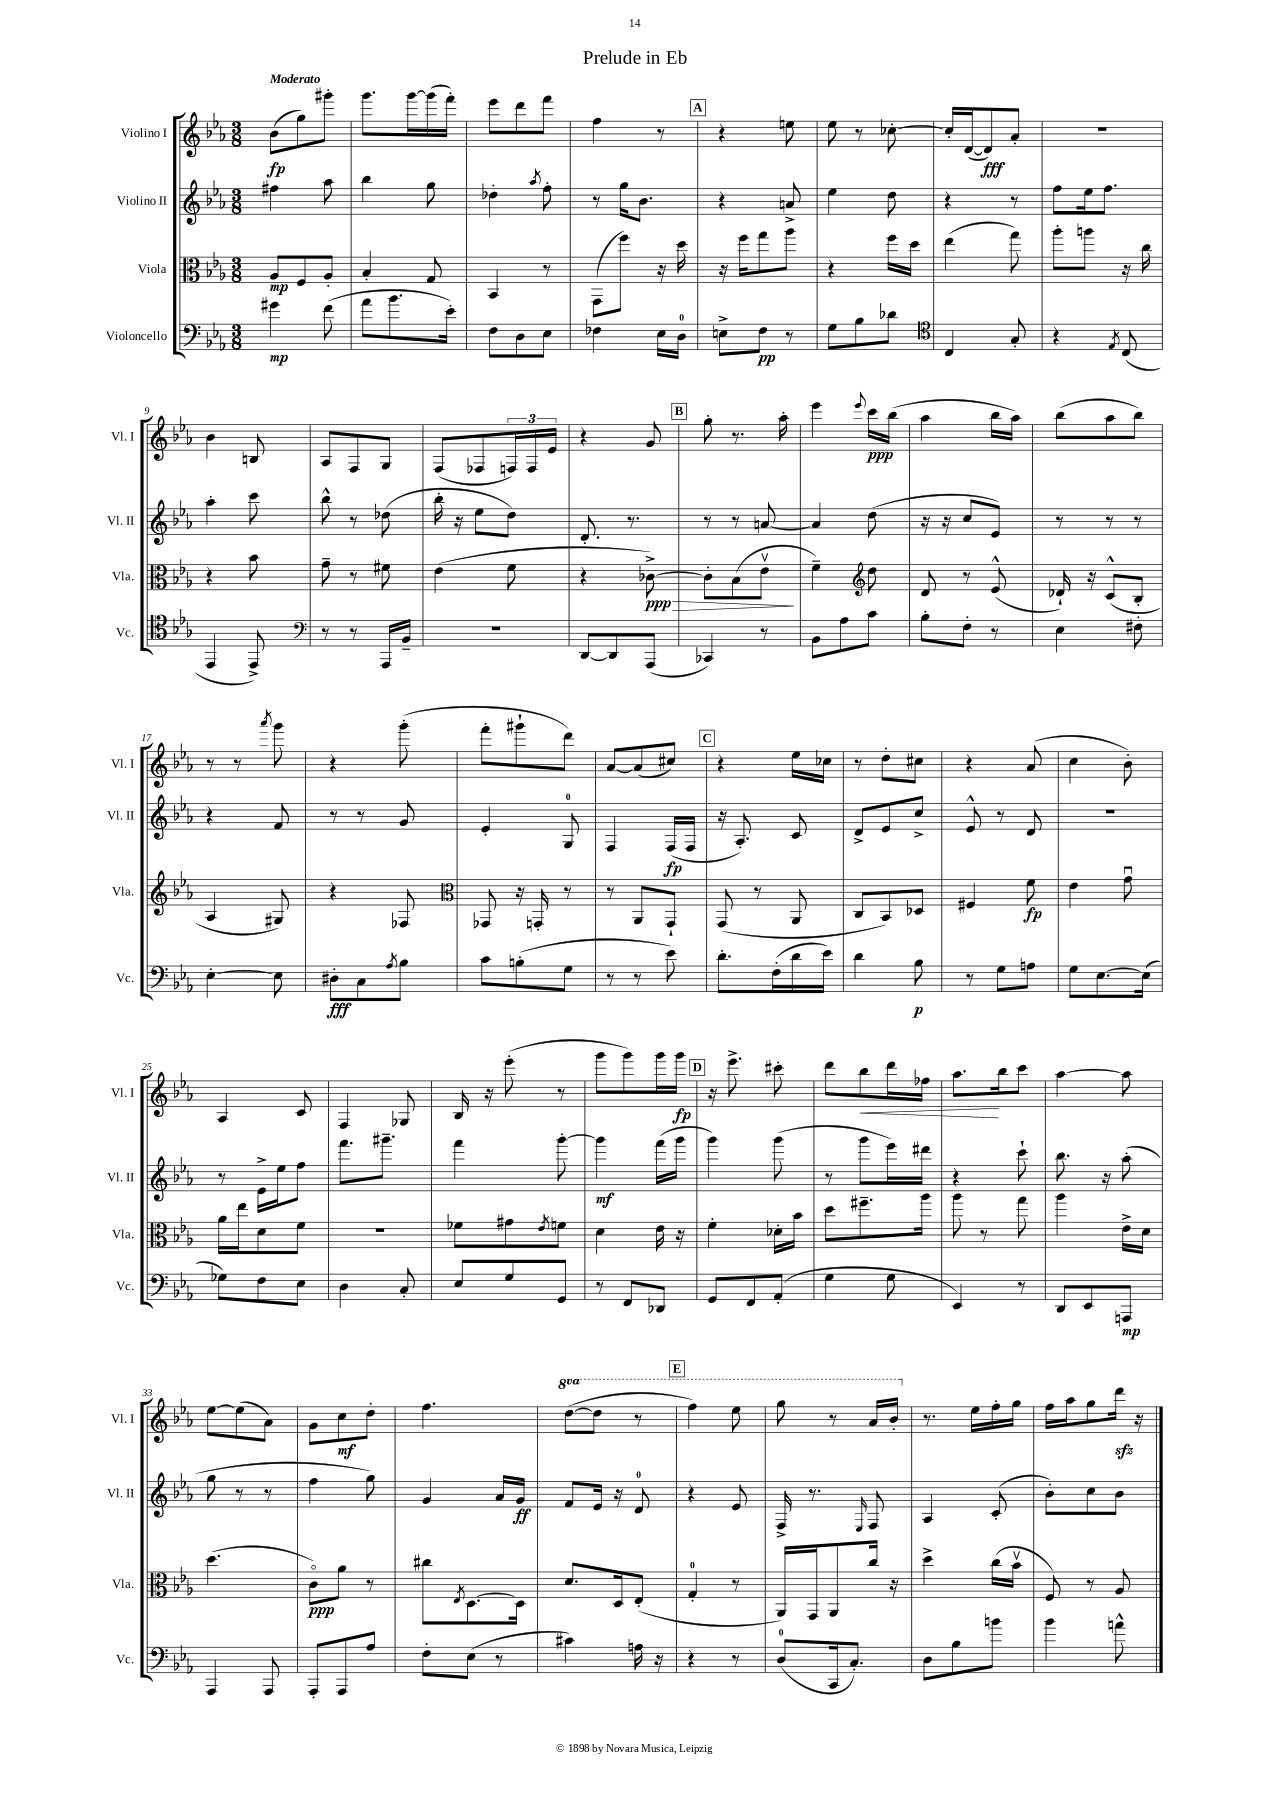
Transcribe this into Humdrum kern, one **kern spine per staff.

**kern	**dynam	**kern	**dynam	**kern	**dynam	**kern	**dynam
*part4	*part4	*part3	*part3	*part2	*part2	*part1	*part1
*staff4	*staff4	*staff3	*staff3	*staff2	*staff2	*staff1	*staff1
*I"Violoncello	*	*I"Viola	*	*I"Violino II	*	*I"Violino I	*
*I'Vc.	*	*I'Vla.	*	*I'Vl. II	*	*I'Vl. I	*
*clefF4	*	*clefC3	*	*clefG2	*	*clefG2	*
*k[b-e-a-]	*	*k[b-e-a-]	*	*k[b-e-a-]	*	*k[b-e-a-]	*
*M3/8	*	*M3/8	*	*M3/8	*	*M3/8	*
=1	=1	=1	=1	=1	=1	=1	=1
!	!	!	!	!	!	!LO:TX:a:B:t=Moderato	!
4g#X\	mp	8A-/L	mp	4ff#X\	.	(8b-\L	fp
.	.	8F/	.	.	.	8gg\)	.
(8f\	.	8A-'/J	.	8aa-\	.	8ggg#X'\J	.
=2	=2	=2	=2	=2	=2	=2	=2
8a-\L	.	4B-'/	.	4bb-\	.	8.ggg\L	.
8.b-\	.	.	.	.	.	.	.
.	.	.	.	.	.	[16ggg\L	.
.	.	8G/	.	8gg\	.	(16ggg\]	.
16e-'\Jk)	.	.	.	.	.	16fff'\JJ)	.
=3	=3	=3	=3	=3	=3	=3	=3
8F\L	.	4BB-/	.	4dd-X'\	.	8eee-\L	.
8D\	.	.	.	.	.	8ddd\	.
.	.	.	.	8qaa-/	.	.	.
8E-\J	.	8r	.	8ff'\	.	8fff\J	.
=4	=4	=4	=4	=4	=4	=4	=4
4F-X\	.	(8GG\L	.	8r	.	4ff\	.
.	.	8ff\J)	.	16gg\KL	.	.	.
.	.	.	.	8.b-\J	.	.	.
16E-\LL	.	16r	.	.	.	8r	.
16D\JJ	.	16dd\	.	.	.	.	.
!!LO:REH:place=s1:t=A
=5	=5	=5	=5	=5	=5	=5	=5
8En^\L	.	16r	.	4r	.	4r	.
.	.	16ff\KL	.	.	.	.	.
8F\J	pp	8gg\	.	.	.	.	.
8r	.	8aa-\J	.	8an^/	.	8een\	.
=6	=6	=6	=6	=6	=6	=6	=6
8G\L	.	4r	.	4ee-\	.	8ee-\	.
8B-\	.	.	.	.	.	8r	.
8d-X\J	.	16ff\LL	.	8dd\	.	[8cc-X'\	.
.	.	16dd\JJ	.	.	.	.	.
=7	=7	=7	=7	=7	=7	=7	=7
*clefC4	*	*	*	*	*	*	*
4C/	.	(4ee-\	.	4r	.	16cc-'/LL]	.
.	.	.	.	.	.	([16d/J	.
.	.	.	.	.	.	8d/])	fff
8G'/	.	8gg\)	.	8r	.	8a-'/J	.
=8	=8	=8	=8	=8	=8	=8	=8
4r	.	8aa-'\L	.	8ff\L	.	4.r	.
.	.	8aan\J	.	16ee-\k	.	.	.
.	.	.	.	8.ff\J	.	.	.
8qE-/	.	.	.	.	.	.	.
(8C/	.	16r	.	.	.	.	.
.	.	16cc\	.	.	.	.	.
!!LO:LB:g=z
=9	=9	=9	=9	=9	=9	=9	=9
4EE-/	.	4r	.	4aa-'\	.	4b-\	.
8EE-^/)	.	8b-\	.	8ccc\	.	8Bn/	.
=10	=10	=10	=10	=10	=10	=10	=10
*clefF4	*	*	*	*	*	*	*
8r	.	8g~\	.	8bb-^^\	.	8A-/L	.
8r	.	8r	.	8r	.	8F/	.
16AAA-/LL	.	8f#X\	.	(8dd-X\	.	8G/J	.
16BB-~/JJ	.	.	.	.	.	.	.
=11	=11	=11	=11	=11	=11	=11	=11
4.r	.	(4e-\	.	16bb-'\	.	(8F/L	.
.	.	.	.	16r	.	.	.
.	.	.	.	8ee-\L	.	8F-X/	.
.	.	8f\	.	8dd\J)	.	24Fn/L)	.
.	.	.	.	.	.	24F/	.
.	.	.	.	.	.	24e-/JJ	.
=12	=12	=12	=12	=12	=12	=12	=12
[8DD/L	.	4r	.	8.d'/	.	4r	.
8DD/]	.	.	.	.	.	.	.
.	.	.	.	8.r	.	.	.
!	!	!	!LO:HP:b	!	!	!	!
(8AAA-/J	.	[8c-X^\)	> ppp	.	.	8g/	.
!!LO:REH:place=s1:t=B
=13	=13	=13	=13	=13	=13	=13	=13
4CC-X/)	.	8c-'\L]	.	8r	.	8gg'\	.
.	.	(8B-\	.	8r	.	8.r	.
8r	.	8e-v\J	.	[8an/	.	.	.
.	.	.	.	.	.	16aa-'\	.
.	.	.	]	.	.	.	.
=14	=14	=14	=14	=14	=14	=14	=14
8BB-\L	.	4f~\)	.	4a/]	.	4eee-\	.
8A-\	.	.	.	.	.	.	.
*	*	*clefG2	*	*	*	*	*
.	.	.	.	.	.	8qqeee-/	.
8c\J	.	8dd\	.	(8dd\	.	16ccc\LL	ppp
.	.	.	.	.	.	(16bb-\JJ	.
=15	=15	=15	=15	=15	=15	=15	=15
8B-'\L	.	8d/	.	16r	.	4aa-\	.
.	.	.	.	16r	.	.	.
8F'\J	.	8r	.	8cc/L	.	.	.
8r	.	(8e-^^/	.	8e-/J)	.	16bb-\LL	.
.	.	.	.	.	.	16aa-\JJ)	.
=16	=16	=16	=16	=16	=16	=16	=16
4E-\	.	16d-X`/)	.	8r	.	(8bb-\L	.
.	.	16r	.	.	.	.	.
.	.	(8c^^/L	.	8r	.	8aa-\	.
8F#X'\	.	8B-'/J	.	8r	.	8bb-\J)	.
!!LO:LB:g=z
=17	=17	=17	=17	=17	=17	=17	=17
[4E-'\	.	4A-/	.	4r	.	8r	.
.	.	.	.	.	.	8r	.
.	.	.	.	.	.	8qaaa-/	.
8E-\]	.	8G#X/)	.	8f/	.	8ggg\	.
=18	=18	=18	=18	=18	=18	=18	=18
8D#X'\L	fff	4r	.	8r	.	4r	.
8C\	.	.	.	8r	.	.	.
8qA-/	.	.	.	.	.	.	.
8B-\J	.	8F-X/	.	8g/	.	(8ggg'\	.
=19	=19	=19	=19	=19	=19	=19	=19
*	*	*clefC3	*	*	*	*	*
8c\L	.	8GG-X/	.	4e-'/	.	8fff'\L	.
(8Bn'\	.	16r	.	.	.	8ggg#X`\	.
.	.	16GGn'/	.	.	.	.	.
8G\J	.	8r	.	8G/	.	8ddd\J)	.
=20	=20	=20	=20	=20	=20	=20	=20
8r	.	8r	.	4F/	.	[8a-/L	.
8r	.	8AA-/L	.	.	.	(8a-/]	.
8e-\)	.	8GG`/J	.	(16F/LL	fp	8cc#X/J)	.
.	.	.	.	16F/JJ	.	.	.
!!LO:REH:place=s1:t=C
=21	=21	=21	=21	=21	=21	=21	=21
8.d'\L	.	(8GG/	.	16r	.	4r	.
.	.	.	.	8.A-'/)	.	.	.
.	.	8r	.	.	.	.	.
(16F'\L	.	.	.	.	.	.	.
16d\	.	8AA-/	.	8c/	.	16ee-\LL	.
16e-\JJ)	.	.	.	.	.	16cc-X\JJ	.
=22	=22	=22	=22	=22	=22	=22	=22
4d\	.	8C/L	.	8d^/L	.	8r	.
.	.	8BB-/)	.	8e-/	.	8dd'\L	.
8B-\	p	8D-X/J	.	8cc^/J	.	8cc#X\J	.
=23	=23	=23	=23	=23	=23	=23	=23
8r	.	4F#X/	.	8e-^^/	.	4r	.
8G\L	.	.	.	8r	.	.	.
8An\J	.	8f\	fp	8d/	.	(8a-/	.
=24	=24	=24	=24	=24	=24	=24	=24
8G\L	.	4e-\	.	4.r	.	4cc\	.
[8.E-\	.	.	.	.	.	.	.
.	.	8gu\	.	.	.	8b-'\)	.
(16E-\Jk]	.	.	.	.	.	.	.
!!LO:LB:g=z
=25	=25	=25	=25	=25	=25	=25	=25
8G-X\L)	.	16a-\LL	.	8r	.	4A-/	.
.	.	16ee-\J	.	.	.	.	.
8F\	.	8d\	.	16e-^\LL	.	.	.
.	.	.	.	16ee-\J	.	.	.
8E-\J	.	8f\J	.	8ff\J	.	8c/	.
=26	=26	=26	=26	=26	=26	=26	=26
4D\	.	4.r	.	8.fff\L	.	4F/	.
.	.	.	.	8.ggg#X~\J	.	.	.
8C'/	.	.	.	.	.	8G-X/	.
=27	=27	=27	=27	=27	=27	=27	=27
8E-/L	.	8f-X\L	.	4fff\	.	16B-/	.
.	.	.	.	.	.	16r	.
8G/	.	8g#X\	.	.	.	(8eee-'\	.
.	.	8qe-/	.	.	.	.	.
8GG/J	.	8fn\J	.	[8ggg'\	.	8r	.
=28	=28	=28	=28	=28	=28	=28	=28
8r	.	4d\	.	4ggg\]	mf	8ggg\L	.
8FF/L	.	.	.	.	.	8ggg\)	.
8DD-X/J	.	16e-\	.	(16fff\LL	.	16ggg\L	.
.	.	16r	.	16ggg\JJ	.	16ggg\JJ	fp
!!LO:REH:place=s1:t=D
=29	=29	=29	=29	=29	=29	=29	=29
8GG/L	.	4f'\	.	4ggg\)	.	16r	.
.	.	.	.	.	.	8.eee-^\	.
8FF/	.	.	.	.	.	.	.
(8AA-'/J	.	16d-X'\LL	.	(8ggg\	.	8ccc#X'\	.
.	.	16b-\JJ	.	.	.	.	.
=30	=30	=30	=30	=30	=30	=30	=30
4G\	.	8dd\L	.	8r	.	8ddd\L	.
!	!	!	!	!	!	!	!LO:HP:b
.	.	8.ff#X~\	.	8ggg\L	.	8bb-\	<
8G\	.	.	.	16eee-\L)	.	16ddd\L	.
.	.	16aa-\Jk	.	16ddd#X\JJ	.	16ff-X\JJ	.
=31	=31	=31	=31	=31	=31	=31	=31
4EE-/)	.	8aa-\	.	4r	.	8.aa-\L	.
.	.	8r	.	.	.	.	.
.	.	.	.	.	.	16bb-\k	[
8r	.	8gg\	.	8ccc`\	.	8ccc\J	.
=32	=32	=32	=32	=32	=32	=32	=32
8DD/L	.	4aa-\	.	8.bb-\	.	[4aa-\	.
8EE-/	.	.	.	.	.	.	.
.	.	.	.	16r	.	.	.
8AAAn/J	mp	16e-^\LL	.	(8aa-'\	.	8aa-\]	.
.	.	16d\JJ	.	.	.	.	.
!!LO:LB:g=z
=33	=33	=33	=33	=33	=33	=33	=33
4AAA-/	.	(4.dd\	.	8gg\	.	[8ee-\L	.
.	.	.	.	8r	.	(8ee-\]	.
8AAA-/	.	.	.	8r	.	8a-\J)	.
=34	=34	=34	=34	=34	=34	=34	=34
8AAA-'/L	.	8c\L)	ppp	4ff\	.	8g\L	.
8AAA-/	.	8a-\J	.	.	.	8cc\	mf
8A-/J	.	8r	.	8gg\)	.	8dd'\J	.
=35	=35	=35	=35	=35	=35	=35	=35
8F'\L	.	8cc#X\L	.	4g/	.	4.ff\	.
.	.	8qE-/	.	.	.	.	.
(8E-\J	.	[8.D\	.	.	.	.	.
8r	.	.	.	16a-/LL	.	.	.
.	.	16D\Jk]	.	16g/JJ	ff	.	.
=36	=36	=36	=36	=36	=36	=36	=36
*	*	*	*	*	*	*8va	*
4c#X\)	.	8.d/L	.	8f/L	.	([8ddd\L	.
.	.	.	.	16e-/Jk	.	8ddd\J]	.
.	.	16D/k	.	16r	.	.	.
16An\	.	(8E-'/J	.	8d/	.	8r	.
16r	.	.	.	.	.	.	.
!!LO:REH:place=s1:t=E
=37	=37	=37	=37	=37	=37	=37	=37
4r	.	4G'/	.	4r	.	4fff\)	.
8r	.	8r	.	8e-/	.	8eee-\	.
=38	=38	=38	=38	=38	=38	=38	=38
(8D/L	.	16AA-/LL)	.	16F^/	.	8ggg\	.
.	.	16GG/J	.	8.r	.	.	.
16CC/k	.	8AA-/	.	.	.	8r	.
8.C'/J)	.	.	.	.	.	.	.
.	.	.	.	16qqE-/	.	.	.
.	.	16cc/Jk	.	8F/	.	16aa-/LL	.
.	.	16r	.	.	.	16bb-'/JJ	.
=39	=39	=39	=39	=39	=39	=39	=39
*	*	*	*	*	*	*X8va	*
8D\L	.	4dd^\	.	4A-/	.	8.r	.
8B-\	.	.	.	.	.	.	.
.	.	.	.	.	.	16ee-\LL	.
8bn\J	.	(16cc\LL	.	(8c'/	.	16ff'\	.
.	.	16b-v\JJ	.	.	.	16gg\JJ	.
=40	=40	=40	=40	=40	=40	=40	=40
4b-\	.	8F/)	.	8b-'\L)	.	16ff\LL	.
.	.	.	.	.	.	16aa-\J	.
.	.	8r	.	8cc\	.	8gg\	.
8an^^\	.	8A-/	.	8b-\J	.	16dddzz\Jk	.
.	.	.	.	.	.	16r	.
==	==	==	==	==	==	==	==
*-	*-	*-	*-	*-	*-	*-	*-
